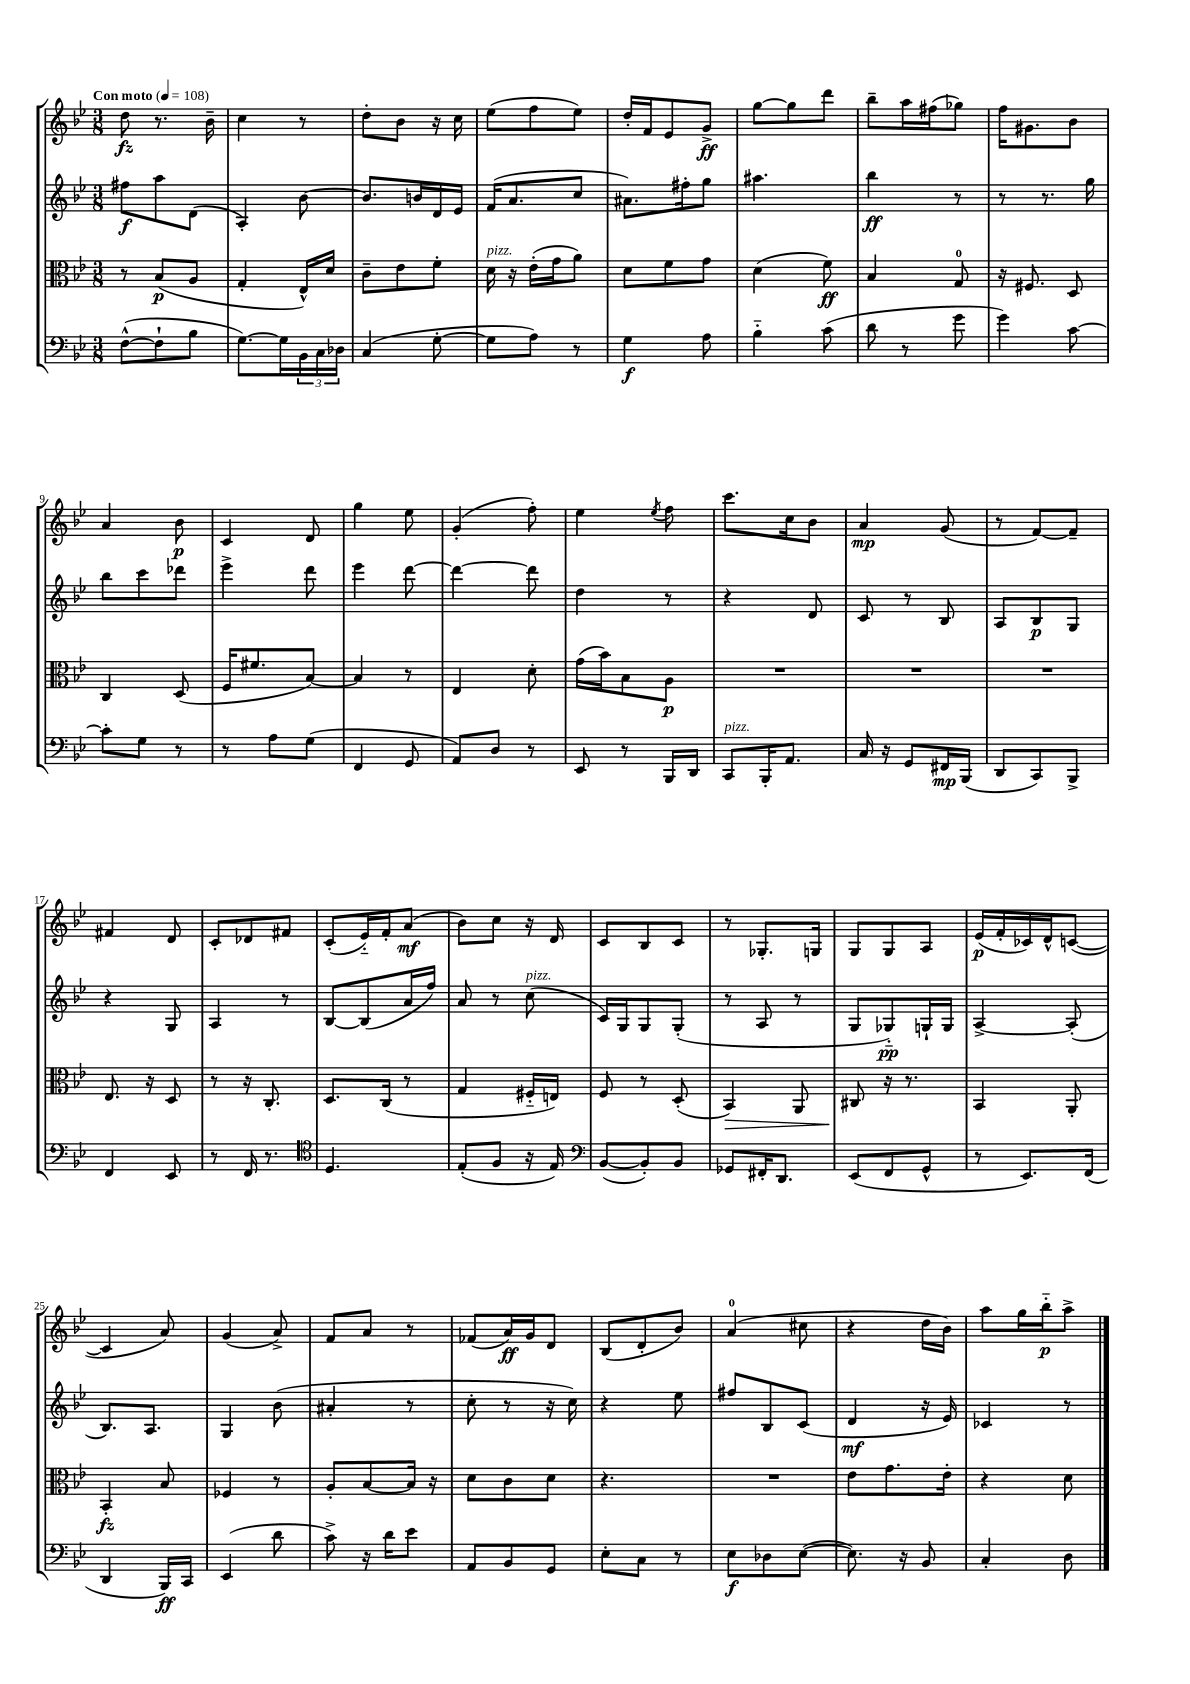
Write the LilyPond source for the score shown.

<<
\new StaffGroup <<
\new Staff = "s0" {
    \clef treble \key bes \major \numericTimeSignature \time 3/8 \tempo "Con moto" 4 = 108
    d''8\fz r8. bes'16-- |
    c''4 r8 |
    d''8-. bes'8 r16 c''16 |
    ees''8( f''8 ees''8) |
    d''16-. f'16 ees'8 g'8->\ff |
    g''8~ g''8 d'''8 |
    bes''8-- a''16 fis''16( ges''8) |
    f''16 gis'8. bes'8 |
    a'4 bes'8\p |
    c'4 d'8 |
    g''4 ees''8 |
    g'4-.( f''8-.) |
    ees''4 \acciaccatura { ees''8 } f''8 |
    c'''8. c''16 bes'8 |
    a'4\mp g'8( |
    r8 f'8~) f'8-- |
    fis'4 d'8 |
    c'8-. des'8 fis'8 |
    c'8-.( ees'16-_) f'16-. a'8\mf( |
    bes'8) c''8 r16 d'16 |
    c'8 bes8 c'8 |
    r8 ges8.-. g16 |
    g8 g8 a8 |
    ees'16\p( f'16-. ces'16) d'16-^ c'8~( |
    c'4 a'8) |
    g'4( a'8->) |
    f'8 a'8 r8 |
    fes'8( a'16\ff) g'16 d'8 |
    bes8( d'8-. bes'8) |
    a'4-0( cis''8 |
    r4 d''16 bes'16) |
    a''8 g''16 bes''16-_\p a''8-> \bar "|." |
}
\new Staff = "s1" {
    \clef treble \key bes \major \numericTimeSignature \time 3/8
    fis''8\f a''8 d'8( |
    a4-.) bes'8~ |
    bes'8. b'16 d'16 ees'16 |
    f'16( a'8. c''8 |
    ais'8.) fis''16-. g''8 |
    ais''4. |
    bes''4\ff r8 |
    r8 r8. g''16 |
    bes''8 c'''8 des'''8 |
    ees'''4-> d'''8 |
    ees'''4 d'''8~ |
    d'''4~ d'''8 |
    d''4 r8 |
    r4 d'8 |
    c'8 r8 bes8 |
    a8 bes8\p g8 |
    r4 g8 |
    a4 r8 |
    bes8~ bes8( a'16 f''16) |
    a'8 r8 c''8^\markup { \italic "pizz." }( |
    c'16) g16 g8 g8-.( |
    r8 a8 r8 |
    g8 ges8-_\pp) g16-! g16 |
    a4~-> a8-.( |
    bes8.) a8. |
    g4 bes'8( |
    ais'4-. r8 |
    c''8-. r8 r16 c''16) |
    r4 ees''8 |
    fis''8 bes8 c'8( |
    d'4\mf r16 ees'16) |
    ces'4 r8 \bar "|." |
}
\new Staff = "s2" {
    \clef alto \key bes \major \numericTimeSignature \time 3/8
    r8 bes8\p( a8 |
    g4-. ees16-^) d'16 |
    c'8-- ees'8 f'8-. |
    d'16^\markup { \italic "pizz." } r16 ees'16-.( g'16 a'8) |
    d'8 f'8 g'8 |
    d'4( f'8\ff) |
    bes4 g8-0 |
    r16 fis8. d8 |
    c4 d8( |
    f16 fis'8. bes8~) |
    bes4 r8 |
    ees4 d'8-. |
    g'16( bes'16) bes8 a8\p |
    R4. |
    R4. |
    R4. |
    ees8. r16 d8 |
    r8 r16 c8.-. |
    d8. c16( r8 |
    g4 fis16-_ e16) |
    f8 r8 d8-.( |
    bes,4\>) a,8 |
    cis8\! r16 r8. |
    bes,4 a,8-. |
    bes,4-.\fz bes8 |
    fes4 r8 |
    a8-. bes8~ bes16 r16 |
    d'8 c'8 d'8 |
    r4. |
    R4. |
    ees'8 g'8. ees'16-. |
    r4 d'8 \bar "|." |
}
\new Staff = "s3" {
    \clef bass \key bes \major \numericTimeSignature \time 3/8
    f8~-^( f8-! bes8 |
    g8.~) g16 \tuplet 3/2 { bes,16 c16 des16 } |
    c4( g8~-. |
    g8 a8) r8 |
    g4\f a8 |
    bes4-_ c'8( |
    d'8 r8 g'8 |
    g'4) c'8~ |
    c'8-. g8 r8 |
    r8 a8 g8( |
    f,4 g,8 |
    a,8) d8 r8 |
    ees,8 r8 bes,,16 d,16 |
    c,8^\markup { \italic "pizz." } bes,,16-. a,8. |
    c16 r16 g,8 fis,16\mp bes,,16( |
    d,8 c,8) bes,,8-> |
    f,4 ees,8 |
    r8 f,16 r8. |
    \clef tenor d4. |
    ees8-.( f8 r16 ees16) |
    \clef bass bes,8~( bes,8-.) bes,8 |
    ges,8 fis,16-. d,8. |
    ees,8( f,8 g,8-^ |
    r8 ees,8.) f,16( |
    d,4 bes,,16\ff) c,16 |
    ees,4( d'8 |
    c'8->) r16 d'16 ees'8 |
    a,8 bes,8 g,8 |
    ees8-. c8 r8 |
    ees8\f des8 ees8~( |
    ees8.) r16 bes,8 |
    c4-. d8 \bar "|." |
}
>>
>>
